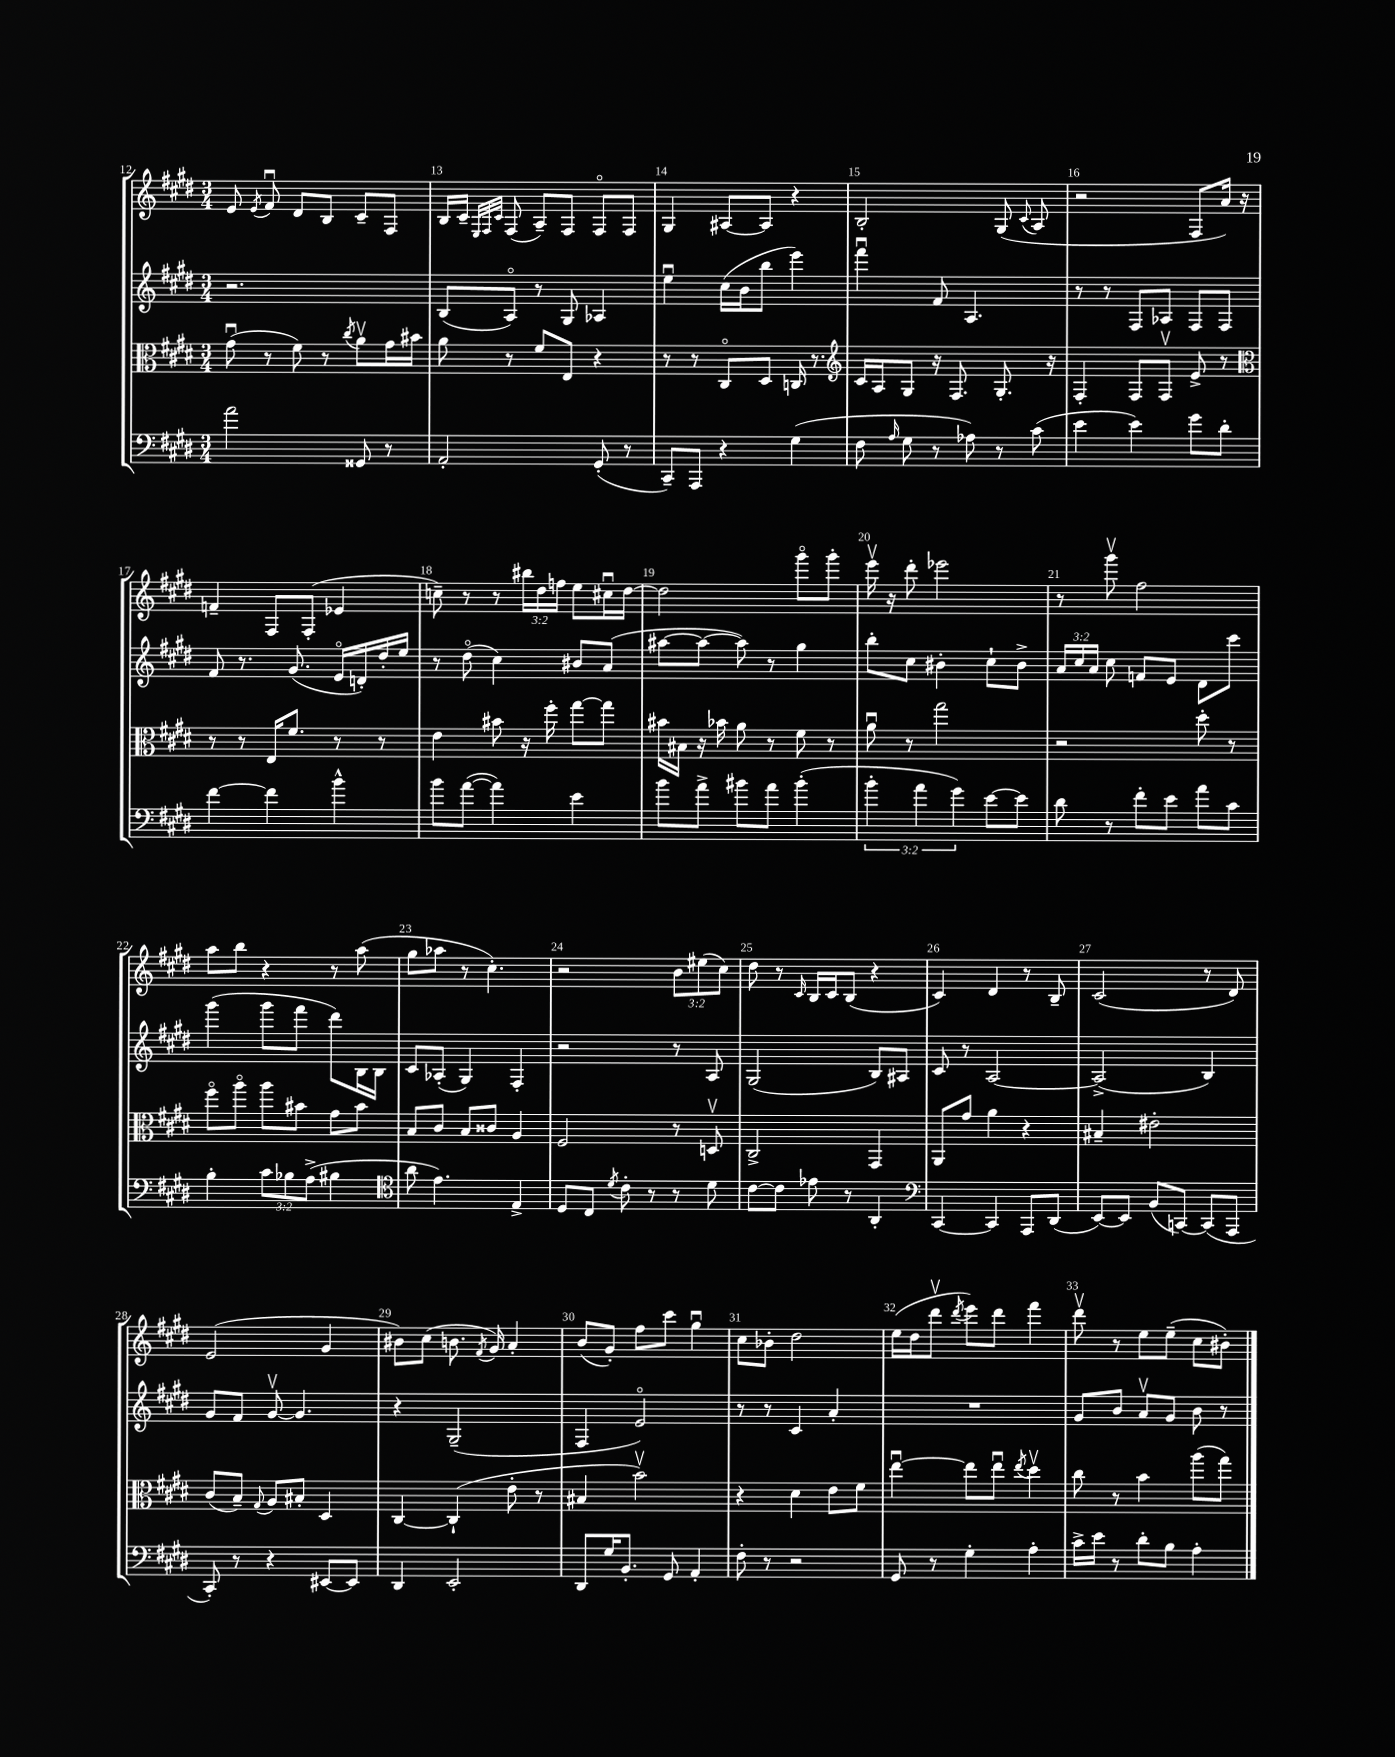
<<
\new StaffGroup <<
\new Staff = "s0" {
    \clef treble \key e \major \numericTimeSignature \time 3/4 \override Staff.TupletNumber.text = #tuplet-number::calc-fraction-text
    \autoBeamOff e'8 \acciaccatura { e'8 } fis'8\downbow dis'8[ b8] cis'8[-- fis8] |
    b16[ cis'16]-- \grace { e32[ fis32 cis'32] } fis8( a8[--) fis8] fis8[\flageolet fis8] |
    gis4 ais8[~ ais8] r4 |
    b2-. gis8( \appoggiatura { cis'8 } a8 |
    r2 fis8[ a'16]) r16 |
    f'4-- fis8[ fis8]-.( ees'4 |
    c''8--) r8 r8 \tuplet 3/2 { bis''16[ dis''16 f''16] } e''8[ cis''16\downbow dis''16]~ |
    dis''2 gis'''8[\flageolet gis'''8]-. |
    e'''16\upbow r16 dis'''8-. ees'''2 |
    r8 gis'''8\upbow fis''2 |
    a''8[ b''8] r4 r8 a''8( |
    gis''8[ aes''8] r8 cis''4.-.) |
    r2 \tuplet 3/2 { b'8[ eis''8( cis''8]) } |
    dis''8 r8 \grace { cis'16 } b16[ cis'16 b8]( r4 |
    cis'4) dis'4 r8 b8-- |
    cis'2( r8 dis'8) |
    e'2( gis'4 |
    bis'8[) cis''8]( b'8. \acciaccatura { fis'8 } gis'16) a'4-. |
    b'8[( gis'8]-.) fis''8[ cis'''8] gis''4\downbow |
    cis''8[ bes'8]-. dis''2 |
    e''16[( dis''16 dis'''8]\upbow \acciaccatura { dis'''8 } e'''8[) dis'''8] fis'''4 |
    dis'''8\upbow r8 e''8[ e''8]--( cis''8[ bis'8]-.) \bar "|." |
}
\new Staff = "s1" {
    \clef treble \key e \major \numericTimeSignature \time 3/4 \override Staff.TupletNumber.text = #tuplet-number::calc-fraction-text
    \autoBeamOff r2. |
    b8[( a8]\flageolet) r8 gis8 aes4 |
    e''4\downbow cis''16[( b'16 b''8] e'''4) |
    fis'''4\downbow fis'8 a4. |
    r8 r8 fis8[ aes8] fis8[ fis8] |
    fis'8 r8. gis'8.( e'16[\flageolet d'16-.) dis''16-. e''16] |
    r8 dis''8\flageolet( cis''4) bis'8[ a'8]( |
    ais''8[~ ais''8]~ ais''8) r8 gis''4 |
    b''8[-. cis''8] bis'4-. cis''8[-! bis'8]-> |
    \tuplet 3/2 { a'16[ cis''16 a'16] } cis''8 f'8[ e'8] dis'8[ cis'''8] |
    gis'''4( gis'''8[ fis'''8] dis'''8[) b16 b16] |
    cis'8[ aes8]-.( gis4) fis4-. |
    r2 r8 a8 |
    gis2( b8[) ais8] |
    cis'8 r8 a2~ |
    a2->( b4) |
    gis'8[ fis'8] gis'8~\upbow gis'4. |
    r4 gis2--( |
    fis4 e'2\flageolet) |
    r8 r8 cis'4 a'4-. |
    R2. |
    gis'8[ b'8] a'8[\upbow gis'8] b'8 r8 \bar "|." |
}
\new Staff = "s2" {
    \clef alto \key e \major \numericTimeSignature \time 3/4
    \autoBeamOff gis'8\downbow( r8 fis'8) r8 \acciaccatura { cis''8 } a'8[\upbow gis'16 bis'16] |
    a'8 r8 fis'8[ e8] r4 |
    r8 r8 cis8[\flageolet dis8] c16 r8. |
    \clef treble cis'16[ a16 gis8] r16 fis8. gis8.-. r16 |
    fis4-. fis8[ fis8]\upbow e'8-> r8 |
    \clef alto r8 r8 e16[ fis'8.] r8 r8 |
    e'4 bis'8 r16 fis''16-. gis''8[~ gis''8] |
    bis'16[ bis16] r16 bes'16 a'8 r8 fis'8 r8 |
    a'8\downbow r8 gis''2 |
    r2 dis''8-. r8 |
    fis''8[\flageolet a''8]\flageolet a''8[ bis'8] gis'8[ bis'8] |
    b8[ cis'8] b8[ cisis'8] a4 |
    fis2 r8 d8\upbow |
    cis2-> gis,4 |
    a,8[ gis'8] a'4 r4 |
    bis4-- eis'2-. |
    cis'8[( b8]--) \appoggiatura { gis8 } a8[ bis8]-. dis4 |
    cis4~ cis4-!( e'8-. r8 |
    bis4 b'2\upbow) |
    r4 dis'4 e'8[ fis'8] |
    e''4~\downbow e''8[ e''8]\downbow \acciaccatura { e''8 } dis''4\upbow |
    cis''8 r8 b'4 a''8[( gis''8]) \bar "|." |
}
\new Staff = "s3" {
    \clef bass \key e \major \numericTimeSignature \time 3/4 \override Staff.TupletNumber.text = #tuplet-number::calc-fraction-text
    \autoBeamOff a'2 gisis,8 r8 |
    a,2-. gis,8-.( r8 |
    cis,8[--) a,,8] r4 gis4( |
    fis8 \grace { a16 } gis8 r8 aes8) r8 cis'8( |
    e'4 e'4) gis'8[ dis'8]-. |
    fis'4~ fis'4 b'4-^ |
    b'8[ a'8]~( a'4) e'4 |
    b'8[ a'8]-> bis'8[ a'8] bis'4-.( |
    \tuplet 3/2 { b'4-. a'4 gis'4) } e'8[~ e'8] |
    dis'8 r8 fis'8[-. e'8] a'8[ cis'8] |
    b4-. \tuplet 3/2 { cis'8[ bes8 a8]->( } bis4 |
    \clef tenor a'8 e'4.) e4-> |
    dis8[ cis8] \acciaccatura { dis'8 } cis'8-. r8 r8 dis'8 |
    cis'8[~ cis'8] ees'8 r8 a,4-. |
    \clef bass cis,4~ cis,4 a,,8[ dis,8]( |
    e,8[~) e,8] b,8[( c,8]~) c,8[( a,,8] |
    cis,8-.) r8 r4 eis,8[~ eis,8] |
    dis,4 e,2-. |
    dis,8[ gis16 b,8.]-. gis,8 a,4-. |
    fis8-. r8 r2 |
    gis,8 r8 gis4-. a4-. |
    cis'16[-> e'16] r8 dis'8[-. b8] a4-. \bar "|." |
}
>>
>>
\layout { \context { \Score currentBarNumber = #12 \override BarNumber.break-visibility = ##(#f #t #t) barNumberVisibility = #all-bar-numbers-visible } }
